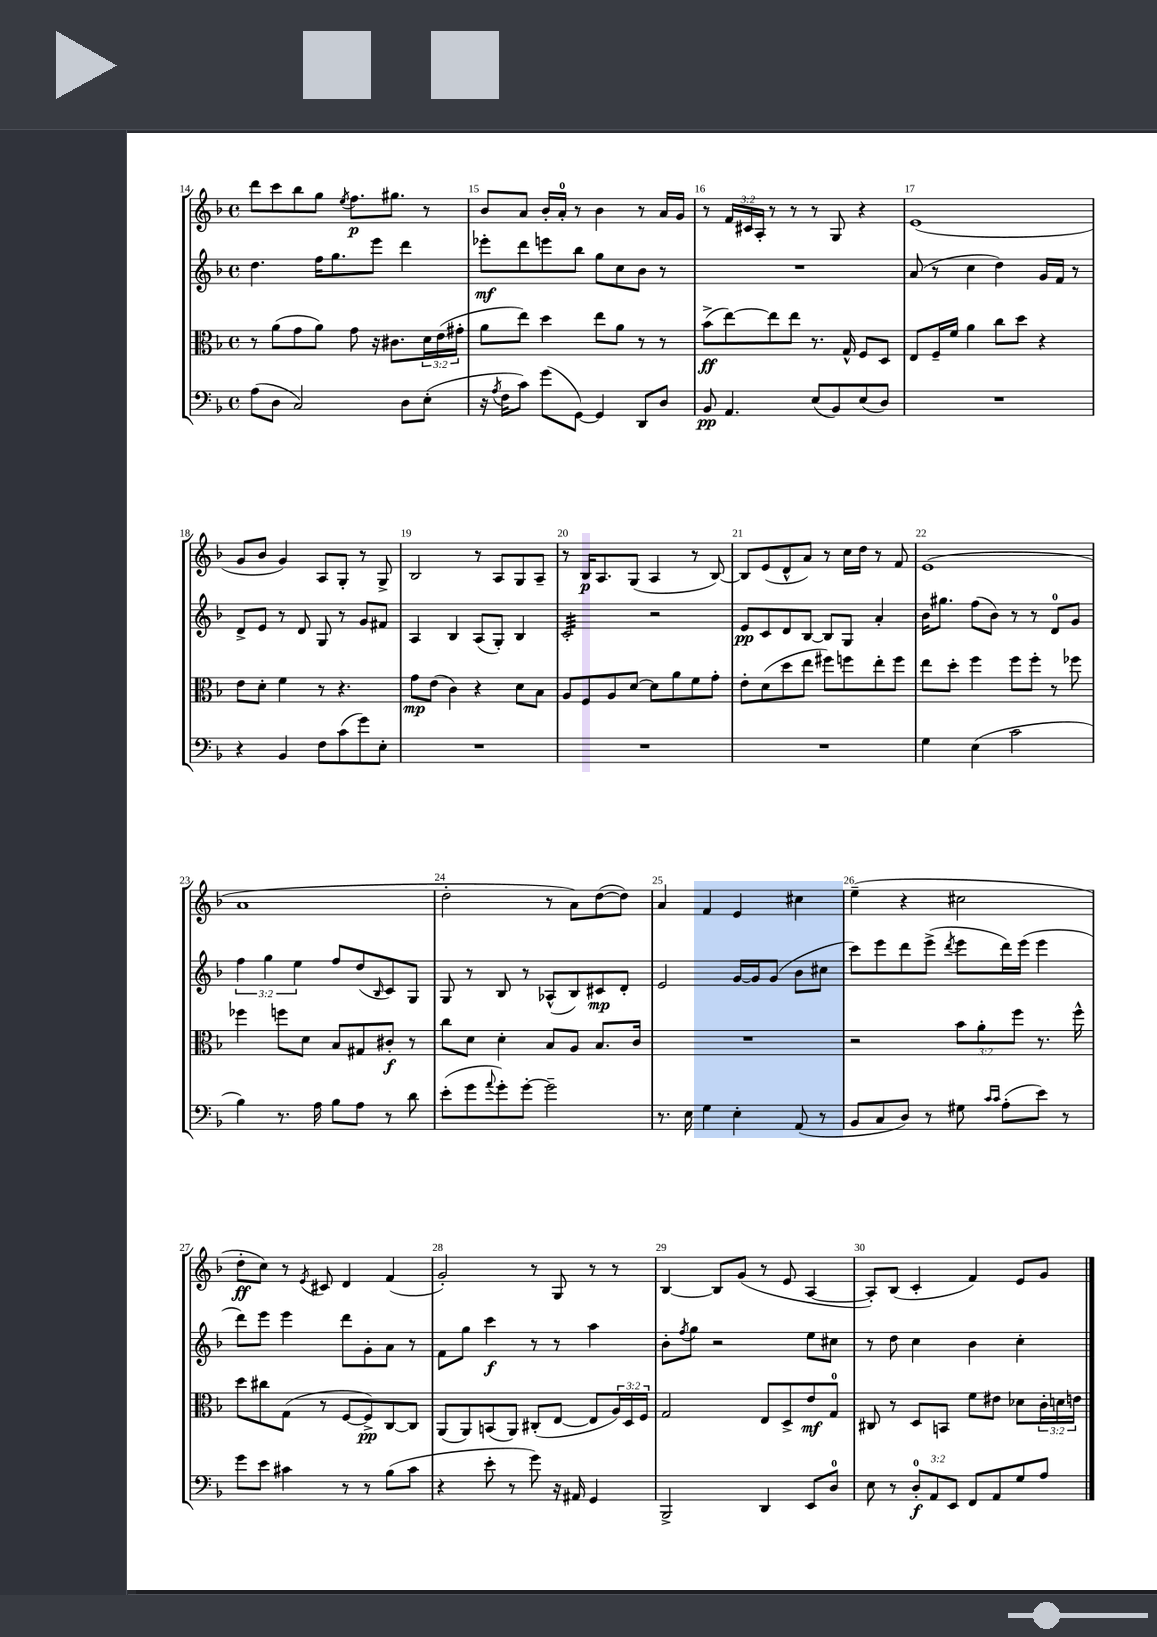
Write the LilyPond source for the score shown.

<<
\new StaffGroup <<
\new Staff = "s0" {
    \clef treble \key f \major \defaultTimeSignature \time 4/4 \override Staff.TupletNumber.text = #tuplet-number::calc-fraction-text
    d'''8 c'''8 bes''8 g''8 \acciaccatura { e''8 } f''8.\p gis''8. r8 |
    bes'8 a'8 bes'16-. a'16-0-. r8 bes'4 r8 a'16 g'16 |
    r8 \tuplet 3/2 { f'16 cis'16 a16-. } r8 r8 r8 g8 r4 |
    e'1( |
    g'8 bes'8 g'4) a8 g8-. r8 g8-> |
    bes2 r8 a8 g8 a8-- |
    r8 bes16\p a8. g8( a4 r8 bes8~) |
    bes8 e'8( d'8-^ a'8) r8 c''16 d''16 r8 f'8 |
    e'1( |
    a'1 |
    d''2-. r8 a'8) d''8~( d''8) |
    a'4 f'4 e'4 cis''4 |
    e''4--( r4 cis''2 |
    d''8-.\ff c''8) r8 \acciaccatura { e'8 } cis'8 d'4 f'4( |
    g'2-.) r8 g8 r8 r8 |
    bes4~ bes8 g'8( r8 e'8 a4~ |
    a8-.) bes8( c'4-. f'4) e'8 g'8 \bar "|." |
}
\new Staff = "s1" {
    \clef treble \key f \major \defaultTimeSignature \time 4/4 \override Staff.TupletNumber.text = #tuplet-number::calc-fraction-text
    d''4. f''16 g''8. e'''8 d'''4 |
    ees'''8-.\mf d'''8 e'''8 bes''8 g''8 c''8 bes'8 r8 |
    R1 |
    a'8( r8 c''4 d''4) g'16 f'16 r8 |
    d'8-> e'8 r8 d'8 g8 r8 g'8 fis'8 |
    a4 bes4 a8( g8-.) bes4 |
    c'2:32-. r2 |
    e'8\pp c'8 d'8 bes8~ bes8 g8 a'4-. |
    bes'16 gis''8. f''8( bes'8) r8 r8 d'8-0 g'8 |
    \tuplet 3/2 { f''4 g''4 e''4 } f''8 d''8( \grace { bes16 } c'8) g8 |
    g8 r8 bes8 r8 aes8-^( bes8) cis'8\mp d'8-. |
    e'2 g'16~ g'16 g'8( bes'8 cis''8 |
    c'''8) e'''8 d'''8 e'''8->( \acciaccatura { d'''8 } e'''8 d'''16) e'''16( e'''4 |
    d'''8) e'''8 e'''4 d'''8 g'8-. a'8 r8 |
    f'8 g''8 c'''4\f r8 r8 a''4 |
    bes'8-. \acciaccatura { f''8 } g''8 r2 e''8 cis''8 |
    r8 d''8 c''4 bes'4 c''4-. \bar "|." |
}
\new Staff = "s2" {
    \clef alto \key f \major \defaultTimeSignature \time 4/4 \override Staff.TupletNumber.text = #tuplet-number::calc-fraction-text
    r8 a'8( g'8 a'8) g'8 r16 cis'8. \tuplet 3/2 { d'16 e'16( gis'16-. } |
    a'8 e''8) d''4 e''8 a'8 r8 r8 |
    bes'8->\ff( e''8~) e''8 e''8 r8. g16-^ f8 d8 |
    e8 f16-- f'16 a'4 c''8 d''8 r4 |
    e'8 d'8-. f'4 r8 r4. |
    g'8\mp e'8( c'4) r4 d'8 bes8 |
    a8 f8 a8 d'8~ d'8 a'8 f'8 g'8-. |
    e'8-. d'8( d''8 e''8 fis''8) f''8 e''8-. f''8 |
    e''8 d''8-. f''4 f''8 f''8-. r8 fes''8 |
    fes''4 f''8 d'8 bes8 gis8 cis'8-.\f r8 |
    c''8 d'8 d'4-. bes8 a8 bes8. c'16 |
    R1 |
    r2 \tuplet 3/2 { bes'8 a'8-. f''8 } r8. f''16-^ |
    d''8 cis''8 g8( r8 f8~ f8->\pp) c8~ c8 |
    a,8( a,8) b,8( a,8) cis8-.( e8~ e8 \tuplet 3/2 { a16) d16 f16 } |
    g2 e8 d8-> e'8\mf g8-0 |
    cis8 r8 d8 b,8 f'8 eis'8 des'8 \tuplet 3/2 { c'16-. d'16 e'16 } \bar "|." |
}
\new Staff = "s3" {
    \clef bass \key f \major \defaultTimeSignature \time 4/4 \override Staff.TupletNumber.text = #tuplet-number::calc-fraction-text
    a8( d8 c2) d8 e8-.( |
    r16 \acciaccatura { a8 } f16 c'8) g'8( g,8~) g,4 d,8 d8 |
    bes,8\pp a,4. e8( bes,8) e8( d8) |
    R1 |
    r4 bes,4 f8 c'8( g'8) e8-. |
    R1 |
    R1 |
    R1 |
    g4 e4( c'2 |
    bes4) r8. a16 bes8 a8 r8 d'8 |
    e'8-.( g'8 \appoggiatura { a'8 } g'8-.) g'8~-. g'2-- |
    r8. e16 g4 e4-. a,8( r8 |
    bes,8 c8 d8) r8 gis8 \grace { c'16 c'16 } a8-.( e'8) r8 |
    g'8 e'8 cis'4 r8 r8 bes8( cis'8 |
    r4 e'8-. r8 g'8) r16 ais,16 g,4 |
    bes,,2-> d,4 e,8 d8-0 |
    e8 r8 \tuplet 3/2 { d8-0-.\f a,8 e,8 } f,8 a,8 g8 a8 \bar "|." |
}
>>
>>
\layout { \context { \Score currentBarNumber = #14 \override BarNumber.break-visibility = ##(#f #t #t) barNumberVisibility = #all-bar-numbers-visible } }
